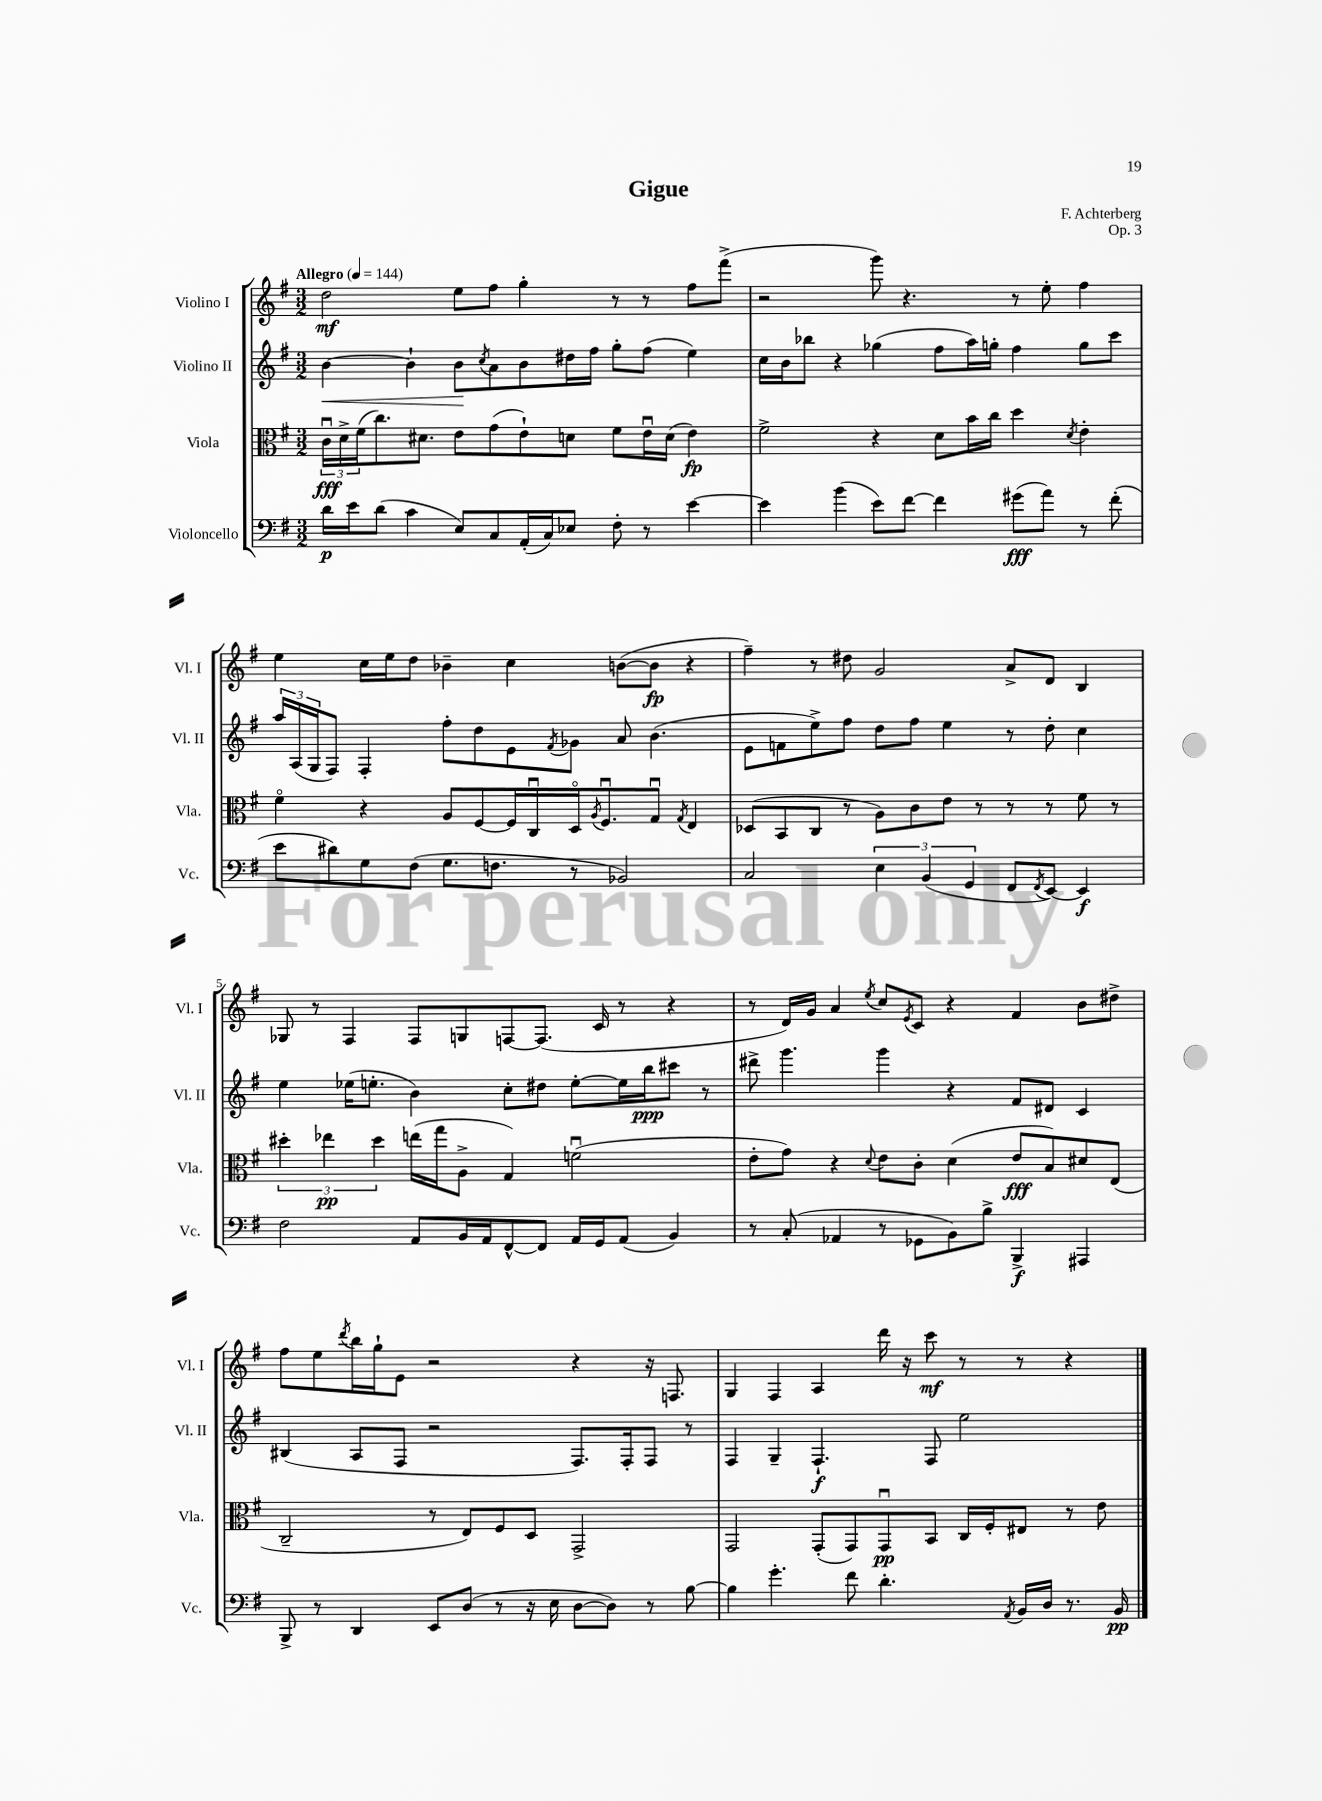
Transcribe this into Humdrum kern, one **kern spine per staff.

**kern	**dynam	**kern	**dynam	**kern	**dynam	**kern	**dynam
*part4	*part4	*part3	*part3	*part2	*part2	*part1	*part1
*staff4	*staff4	*staff3	*staff3	*staff2	*staff2	*staff1	*staff1
*I"Violoncello	*	*I"Viola	*	*I"Violino II	*	*I"Violino I	*
*I'Vc.	*	*I'Vla.	*	*I'Vl. II	*	*I'Vl. I	*
*clefF4	*	*clefC3	*	*clefG2	*	*clefG2	*
*k[f#]	*	*k[f#]	*	*k[f#]	*	*k[f#]	*
*M3/2	*	*M3/2	*	*M3/2	*	*M3/2	*
*MM144	*	*MM144	*	*MM144	*	*MM144	*
=1	=1	=1	=1	=1	=1	=1	=1
!	!	!	!	!	!	!LO:TX:a:B:t=Allegro	!
!	!	!	!	!	!LO:HP:b	!	!
16d\LL	p	24cu\LL	fff	[4b\	<	2dd\	mf
.	.	24d^\	.	.	.	.	.
16e\J	.	.	.	.	.	.	.
.	.	(24f#\J	.	.	.	.	.
(8d\J	.	8.cc\)	.	.	.	.	.
4c\	.	.	.	4b`\]	.	.	.
.	.	8.d#X\J	.	.	.	.	.
8E/L)	.	8e\L	.	8b\L	.	8ee\L	.
.	.	.	.	8qcc/	.	.	.
8C/	.	(8g\	.	8a\	[	8ff#\J	.
(16AA'/L	.	8e`\)	.	8b\	.	4gg'\	.
16C/J)	.	.	.	.	.	.	.
8E-X/J	.	8dn\J	.	16dd#X\L	.	.	.
.	.	.	.	16ff#\JJ	.	.	.
8F#'\	.	8f#\L	.	8gg'\L	.	8r	.
8r	.	16eu\L	.	(8ff#\J	.	8r	.
.	.	(16d\JJ	.	.	.	.	.
[4e\	.	4e\)	fp	4ee\)	.	8ff#\L	.
.	.	.	.	.	.	(8fff#^\J	.
=2	=2	=2	=2	=2	=2	=2	=2
4e\]	.	2f#^\	.	16cc\LL	.	2r	.
.	.	.	.	16b\J	.	.	.
.	.	.	.	8bb-X\J	.	.	.
(4b\	.	.	.	4r	.	.	.
8e\L)	.	4r	.	(4gg-X\	.	8ggg\)	.
[8f#\J	.	.	.	.	.	4.r	.
4f#\]	.	8d\L	.	8ff#\L	.	.	.
.	.	16b\L	.	16aa\L)	.	.	.
.	.	16cc\JJ	.	16ggn'\JJ	.	.	.
(8g#X\L	fff	4dd\	.	4ff#\	.	8r	.
8a\J)	.	.	.	.	.	8ee'\	.
.	.	8qd/	.	.	.	.	.
8r	.	4e'\	.	8gg\L	.	4ff#\	.
(8f#'\	.	.	.	8ccc\J	.	.	.
!!LO:LB:g=z
=3	=3	=3	=3	=3	=3	=3	=3
8e\L	.	4f#\	.	24aa/LL	.	4ee\	.
.	.	.	.	(24A/	.	.	.
.	.	.	.	24G/J	.	.	.
8d#X\)	.	.	.	8F#/J)	.	.	.
8G\	.	4r	.	4F#'/	.	16cc\LL	.
.	.	.	.	.	.	16ee\J	.
(8F#\J	.	.	.	.	.	8dd\J	.
8.G\L	.	8A/L	.	8ff#'\L	.	4b-X~\	.
.	.	[8F#/	.	8dd\	.	.	.
8.Fn\J	.	.	.	.	.	.	.
.	.	16F#/L]	.	8e\	.	4cc\	.
.	.	16Cu/	.	.	.	.	.
.	.	.	.	8qf#/	.	.	.
8r	.	16D/J	.	8g-X\J	.	.	.
.	.	8qA/	.	.	.	.	.
.	.	8.F#u/	.	.	.	.	.
2BB-X/)	.	.	.	8a/	.	([8bn\L	.
.	.	8Gu/J	.	(4.b\	.	8b\J]	fp
.	.	8qG/	.	.	.	.	.
.	.	4E/	.	.	.	4r	.
=4	=4	=4	=4	=4	=4	=4	=4
2C/	.	(8D-X/L	.	8e\L	.	4ff#~\)	.
.	.	8BB/	.	8fn\	.	.	.
.	.	8C/J	.	8ee^\)	.	8r	.
.	.	8r	.	8ff#\J	.	8dd#X\	.
6E\	.	8A\L)	.	8dd\L	.	2g/	.
.	.	8c\	.	8ff#\J	.	.	.
(6BB/	.	.	.	.	.	.	.
.	.	8e\J	.	4ee\	.	.	.
6GG/	.	.	.	.	.	.	.
.	.	8r	.	.	.	.	.
8FF#/L	.	8r	.	8r	.	8a^/L	.
8qFF#/	.	.	.	.	.	.	.
[8EE/J)	.	8r	.	8dd'\	.	8d/J	.
4EE/]	f	8f#\	.	4cc\	.	4B/	.
.	.	8r	.	.	.	.	.
!!LO:LB:g=z
=5	=5	=5	=5	=5	=5	=5	=5
2F#\	.	6dd#X'\	.	4ee\	.	8G-X/	.
.	.	.	.	.	.	8r	.
.	.	6ee-X\	pp	.	.	.	.
.	.	.	.	(16ee-X\KL	.	4F#/	.
.	.	.	.	8.een'\J	.	.	.
.	.	6dd#\	.	.	.	.	.
8AA/L	.	(16een\LL	.	4b\)	.	8F#/L	.
.	.	16gg\J	.	.	.	.	.
16BB/L	.	8A^\J	.	.	.	8Gn/	.
16AA/J	.	.	.	.	.	.	.
[8FF#^^/	.	4G/)	.	8cc'\L	.	[8Fn/	.
8FF#/J]	.	.	.	8dd#X\J	.	(8.F/J]	.
16AA/LL	.	(2fnu\	.	[8ee'\L	.	.	.
16GG/J	.	.	.	.	.	16c/	.
(8AA/J	.	.	.	16ee\L]	.	8r	.
.	.	.	.	16bb\J	ppp	.	.
4BB/)	.	.	.	8ccc#X\J	.	4r	.
.	.	.	.	8r	.	.	.
=6	=6	=6	=6	=6	=6	=6	=6
8r	.	8e'\L	.	8ddd#X^\	.	8r	.
(8C'/	.	8g\J)	.	4.ggg\	.	16d/LL)	.
.	.	.	.	.	.	16g/JJ	.
4AA-X/	.	4r	.	.	.	4a/	.
.	.	8qqd/	.	.	.	8qee/	.
8r	.	8e\L	.	4ggg\	.	8cc/L	.
.	.	.	.	.	.	8qe/	.
8GG-X\L	.	8c'\J	.	.	.	8c/J	.
8BB\)	.	(4d\	.	4r	.	4r	.
8B^\J	.	.	.	.	.	.	.
4BBB^/	f	8e/L	fff	8f#/L	.	4f#/	.
.	.	8B/)	.	8d#X/J	.	.	.
4AAA#X/	.	8d#X/	.	4c/	.	8b\L	.
.	.	(8E/J	.	.	.	8dd#X^\J	.
!!LO:LB:g=z
=7	=7	=7	=7	=7	=7	=7	=7
8BBB^/	.	2C~/	.	(4B#X/	.	8ff#\L	.
8r	.	.	.	.	.	8ee\	.
.	.	.	.	.	.	8qddd/	.
4DD/	.	.	.	8A/L	.	16bb\L	.
.	.	.	.	.	.	16gg`\J	.
.	.	.	.	8F#/J	.	8e\J	.
8EE/L	.	8r	.	2r	.	2r	.
(8D/J	.	8E/L)	.	.	.	.	.
8r	.	8F#/	.	.	.	.	.
16r	.	8D/J	.	.	.	.	.
16E\	.	.	.	.	.	.	.
[8D\L	.	2GG^/	.	8.F#/L)	.	4r	.
8D\J])	.	.	.	.	.	.	.
.	.	.	.	16F#'/k	.	.	.
8r	.	.	.	8F#/J	.	16r	.
.	.	.	.	.	.	8.Fn/	.
[8B\	.	.	.	8r	.	.	.
=8	=8	=8	=8	=8	=8	=8	=8
4B\]	.	2GG/	.	4F#/	.	4G/	.
4.g'\	.	.	.	4G~/	.	4F#/	.
.	.	(8GG'/L	.	4.F#`/	f	4A/	.
8f#\	.	8GG/)	.	.	.	.	.
4.d'\	.	8GGu/	pp	.	.	16ddd\	.
.	.	.	.	.	.	16r	.
.	.	8BB/J	.	8F#/	.	8ccc\	mf
.	.	16C/LL	.	2ee\	.	8r	.
.	.	16F#'/J	.	.	.	.	.
8qAA/	.	.	.	.	.	.	.
16BB/LL	.	8E#X/J	.	.	.	8r	.
16D/JJ	.	.	.	.	.	.	.
8.r	.	8r	.	.	.	4r	.
.	.	8e\	.	.	.	.	.
16BB/	pp	.	.	.	.	.	.
==	==	==	==	==	==	==	==
*-	*-	*-	*-	*-	*-	*-	*-
